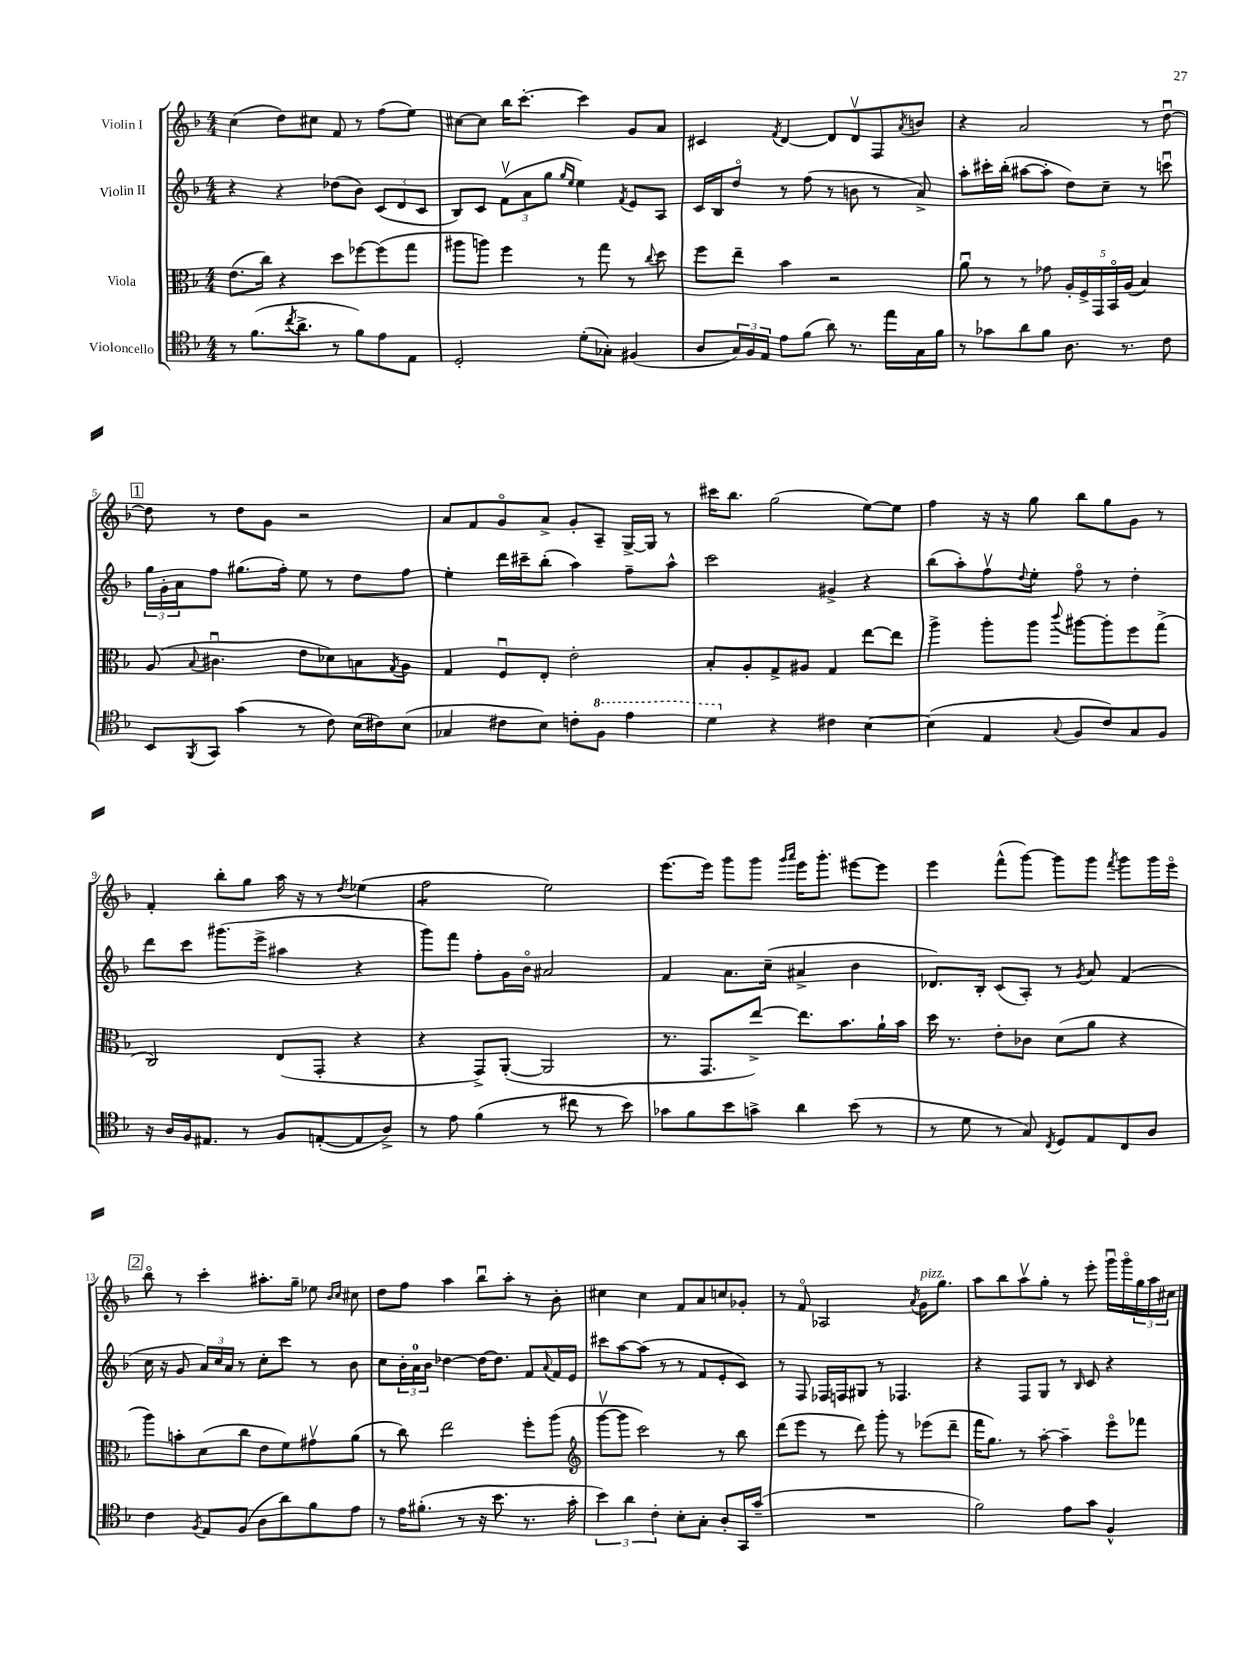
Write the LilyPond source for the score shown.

<<
\new StaffGroup <<
\new Staff = "s0" \with { instrumentName = "Violin I" } {
    \clef treble \key f \major \numericTimeSignature \time 4/4
    c''4( d''8) cis''8 f'8 r8 f''8( e''8) |
    cis''8~ cis''8 bes''16 c'''8.~-. c'''4 g'8 a'8 |
    cis'4 \acciaccatura { f'8 } d'4~ d'8 d'8\upbow f8 \acciaccatura { a'8 } b'8 |
    r4 a'2 r8 d''8~\downbow |
    \mark \markup { \box "1" } d''8 r8 d''8 g'8 r2 |
    a'8 f'8 g'8\flageolet a'8-> g'8-. a8-- g16~-> g16 r8 |
    cis'''16 bes''8. g''2( e''8~) e''8 |
    f''4 r16 r16 g''8 bes''8 g''8 g'8 r8 |
    f'4-. bes''8-. g''8 a''16 r16 r8 \acciaccatura { d''8 } ees''4( |
    f''2:8 e''2) |
    e'''8.~ e'''16 g'''8 g'''8 \grace { g'''16 a'''16 } e'''16 g'''8.-. eis'''8~ eis'''8 |
    e'''4 f'''8-^( g'''8~) g'''8 g'''8 \acciaccatura { f'''8 } g'''8 g'''16 e'''16\flageolet |
    \mark \markup { \box "2" } bes''8\flageolet r8 c'''4-. ais''8.-. g''16-- ees''8 \grace { bes'16 c''16 } cis''8 |
    d''8 f''8 a''4 bes''8\downbow a''8-. r8 bes'8-. |
    cis''4 cis''4 f'8 a'8 c''8 ges'8-. |
    r8 f'8\flageolet aes2 \acciaccatura { a'8 } g'16^\markup { \italic "pizz." } g''8. |
    a''8 bes''8 a''8\upbow g''8-. r8 e'''8-. g'''16\downbow g'''16\flageolet \tuplet 3/2 { g''16 a''16 cis''16 } \bar "|." |
}
\new Staff = "s1" \with { instrumentName = "Violin II" } {
    \clef treble \key f \major \numericTimeSignature \time 4/4
    r4 r4 des''8( bes'8) \tuplet 3/2 { c'8( d'8 c'8 } |
    bes8) c'8 \tuplet 3/2 { f'8\upbow( a'8 g''8 } \grace { g''16 e''16 } e''4) \acciaccatura { f'8 } e'8 a8 |
    c'16 bes16 d''8\flageolet r8 f''8( r8 b'8 r8 a'8->) |
    a''8-. cis'''16-. bes''16-.( ais''8~ ais''8-. d''8) c''8-- r8 c'''8\downbow |
    \mark \markup { \box "1" } \tuplet 3/2 { g''16 g'16-. a'16 } f''8 gis''8.( f''16-.) e''8 r8 d''8 f''8 |
    e''4-. d'''16 cis'''16-- bes''8-.( a''4) f''8-- a''8-^ |
    c'''2 gis'4-> r4 |
    bes''8( a''8-.) f''8\upbow \appoggiatura { d''8 } e''8-. f''8\flageolet r8 d''4-. |
    d'''8 c'''8 gis'''8.( e'''16-> ais''4 r4 |
    g'''8) f'''8 f''8-. g'16 bes'16\flageolet ais'2 |
    f'4 a'8. c''16--( ais'4-> bes'4 |
    des'8.) bes16-. c'8( a8-.) r8 \acciaccatura { g'8 } a'8 f'4( |
    \mark \markup { \box "2" } c''16 r16 g'8 \tuplet 3/2 { a'16) c''16 a'16 } r8 c''8-. c'''8 r8 bes'8 |
    c''8 \tuplet 3/2 { bes'16-. a'16-0 bes'16 } des''4~ des''16~ des''8. f'8 \appoggiatura { a'8 } f'16 e'16 |
    cis'''8 a''8~ a''8( r8 r8 f'8 e'8-. c'8) |
    r8 f8 fes16 f16 gis8 r8 fes4. |
    r4 f8 g8 r8 \grace { bes16 } c'8 r4 \bar "|." |
}
\new Staff = "s2" \with { instrumentName = "Viola" } {
    \clef alto \key f \major \numericTimeSignature \time 4/4
    e'8.( c''16) r4 d''8 fes''8~ fes''8( g''8 |
    ais''8 a''8) f''4 r8 g''8 r8 \appoggiatura { c''8 } d''8 |
    f''8 e''8-- bes'4 r2 |
    a'8\downbow r8 r8 ges'8 \tuplet 5/4 { a16-. f16-> g,16 bes,16\flageolet a16( } bes4) |
    \mark \markup { \box "1" } a8( \appoggiatura { bes8 } cis'4.\downbow e'8 des'8) b8 \acciaccatura { g8 } a8 |
    g4 f8\downbow e8-. e'2-. |
    bes8-. a8-. g8-> ais8 g4 e''8~ e''8 |
    a''4-> a''8-. a''8 \appoggiatura { c'''8 } ais''8~ ais''8-. f''8 g''8->( |
    c2) e8( g,8-. r4 |
    r4 g,8->) a,8~-.( a,2 |
    r8. g,8. e''8~->) e''8. bes'8. a'16-! bes'16 |
    d''16 r8. e'8-. ces'8 d'8( a'8 r4 |
    \mark \markup { \box "2" } a''8) b'8-. d'8( c''8 e'8 f'8) gis'8\upbow a'8( |
    r8 c''8) e''2 f''8-. a''8( |
    \clef treble g'''8~\upbow g'''8 c'''2) r8 bes''8 |
    d'''8( e'''8 r8 d'''8) g'''8-. r8 ees'''8( d'''8-- |
    f'''16 g''8.) r8 a''8~-. a''4-- e'''8\flageolet fes'''8 \bar "|." |
}
\new Staff = "s3" \with { instrumentName = "Violoncello" } {
    \clef tenor \key f \major \numericTimeSignature \time 4/4
    r8 f'8.( \acciaccatura { c''8 } a'8.-> r8 f'8) e'8 e8 |
    d2-. d'8-.( ges8-.) fis4( |
    a8 \tuplet 3/2 { g16) f16 e16 } e'8 f'8( a'8) r8. e''16 g16 f'16 |
    r8 ges'8 a'8 f'8 a8. r8. c'8 |
    \mark \markup { \box "1" } bes,8 \acciaccatura { f,8 } g,8 g'4( r8 c'8) bes16( cis'16) bes8( |
    ges4 cis'8 bes8) c'8-. \ottava #1 f'8 e''4 |
    d''4 \ottava #0 r4 cis'4 bes4~ |
    bes4( e4 \appoggiatura { g8 } f8 c'8) g8 f8 |
    r16 a16 f16 eis8. r8 f8 e8~-.( e8 a8->) |
    r8 e'8 f'4( r8 cis''8 r8 bes'8) |
    ges'8 f'8 bes'8 g'8-> a'4 bes'8( r8 |
    r8 d'8 r8 g8) \acciaccatura { c8 } d8 e8 c8 a8 |
    \mark \markup { \box "2" } c'4 \acciaccatura { f8 } e8 f8( a8 a'8) f'8 e'8 |
    r8 e'16 fis'8.-.( r8 r16 bes'8. r8. g'16-. |
    \tuplet 3/2 { bes'4) a'4 c'4-. } bes8-. g8-. a8-. g,16 g'16--( |
    R1 |
    f'2) e'8 g'8 f4-^ \bar "|." |
}
>>
>>
